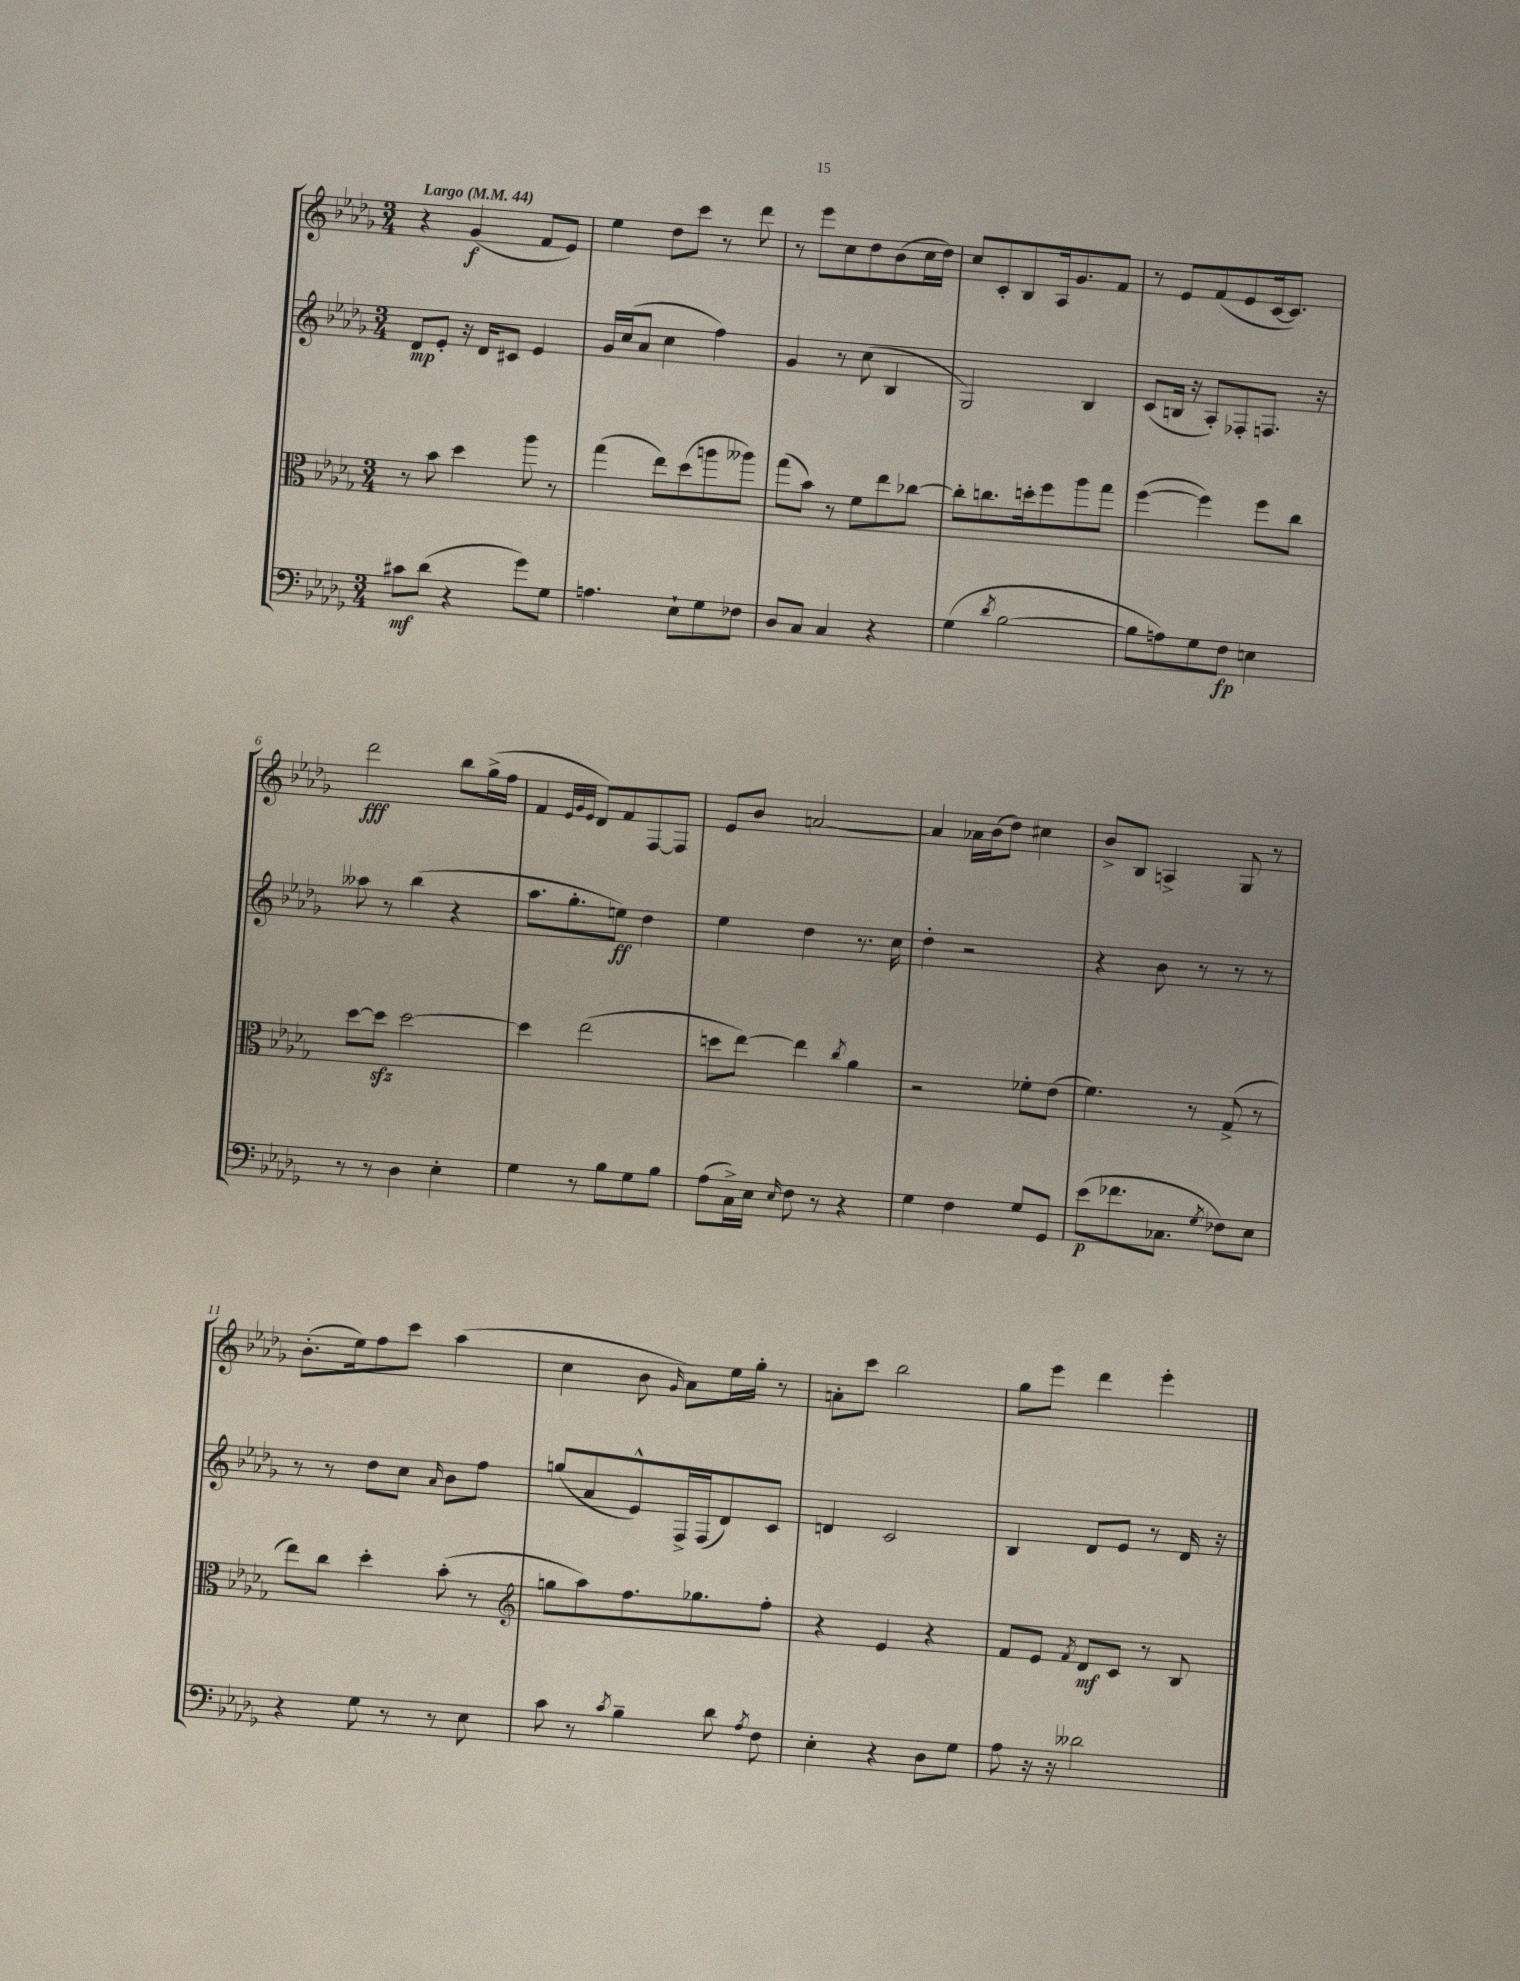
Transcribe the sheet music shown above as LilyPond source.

<<
\new StaffGroup <<
\new Staff = "s0" {
    \clef treble \key des \major \numericTimeSignature \time 3/4 \tempo "Largo" 4 = 44
    \autoBeamOff r4 ges'4\f( f'8[ ees'8]) |
    ees''4 des''8[ c'''8] r8 des'''8 |
    r8 ees'''8[ c''8 des''8 bes'8( c''16 des''16]) |
    c''8[ c'8-. bes8 aes16 ges'8. f'8] |
    r8 ees'8[ f'8( ees'8 c'16~ c'8.]) |
    des'''2\fff bes''8[ ges''16->( f''16] |
    f'4 \grace { ees'32[ ges'32 ees'32] } des'8[) f'8 f8~ f8] |
    ees'8[ bes'8] a'2~ |
    a'4 aes'16[ bes'16( des''8]) cis''4 |
    bes'8[-> bes8] a4-> ges8 r8 |
    bes'8.[-.( ees''16) f''8 c'''8] aes''4( |
    c''4 bes'8 \grace { ges'16 } aes'8[) ees''16 ges''16]-. r8 |
    a'8[-. c'''8] bes''2 |
    ges''8[ ees'''8] des'''4 ees'''4-. \bar "|." |
}
\new Staff = "s1" {
    \clef treble \key des \major \numericTimeSignature \time 3/4
    \autoBeamOff des'8[\mp ees'8]-. r16 des'16[ cis'8] ees'4 |
    ges'16[ c''16( aes'8] c''4 f''4) |
    ges'4 r8 c''8( bes4 |
    ges2) bes4 |
    c'8[( b16] r16 aes8[-.) fes8-. f8.] r16 |
    aeses''8 r8 bes''4( r4 |
    aes''8.[ ges''8.-. e''8]\ff) des''4 |
    ees''4 des''4 r8. c''16 |
    des''4-. r2 |
    r4 bes'8 r8 r8 r8 |
    r8 r8 des''8[ c''8] \grace { aes'16 } bes'8[ f''8] |
    g''8[( aes'8 ees'8-^) f16-> f16( des'8) c'8] |
    d'4 c'2 |
    bes4 des'8[ ees'8] r8 des'16 r16 \bar "|." |
}
\new Staff = "s2" {
    \clef alto \key des \major \numericTimeSignature \time 3/4
    \autoBeamOff r8 bes'8 des''4 aes''8 r8 |
    ges''4( ees''8[) des''8( a''8 aeses''8]) |
    ges''8[( bes'8]) r8 f'8[ ees''8 ces''8]~ |
    ces''8[-. c''8. d''16-. f''8 aes''8 ges''8] |
    f''4~( f''4) f''8[ c''8] |
    des''8[~ des''8]\sfz des''2~ |
    des''4 ees''2( |
    d''8[ ees''8]~) ees''4 \acciaccatura { c''8 } aes'4 |
    r2 fes'8[-. ees'8]( |
    f'4.) r8 ges8->( r8 |
    ees''8[) c''8] des''4-. bes'8-.( r8 |
    \clef treble g''8[ aes''8) f''8. ges''8. f''8]-. |
    r4 ees'4 r4 |
    f'8[ ees'8] \acciaccatura { f'8 } des'8[\mf c'8] r8 bes8 \bar "|." |
}
\new Staff = "s3" {
    \clef bass \key des \major \numericTimeSignature \time 3/4
    \autoBeamOff cis'8[\mf des'8]( r4 ges'8[) ges8] |
    a4. ees8[-! ges8 fes8] |
    des8[ c8] c4 r4 |
    ges4( \acciaccatura { des'8 } bes2~ |
    bes8[ a8) ges8 f8]\fp e4 |
    r8 r8 des4 ees4-. |
    ges4 r8 bes8[ ges8 bes8] |
    aes8[( c16->) ees16] \grace { ees16 } f8 r8 r4 |
    ges4 f4 ges8[ ges,8] |
    ees'8[\p( fes'8. ces8.] \acciaccatura { ges8 } fes8[) ees8] |
    r4 ges8 r8 r8 ees8 |
    c'8 r8 \acciaccatura { c'8 } bes4-- des'8 \acciaccatura { aes8 } f8 |
    ees4-. r4 des8[ ges8] |
    aes8 r16 r16 deses'2 \bar "|." |
}
>>
>>
